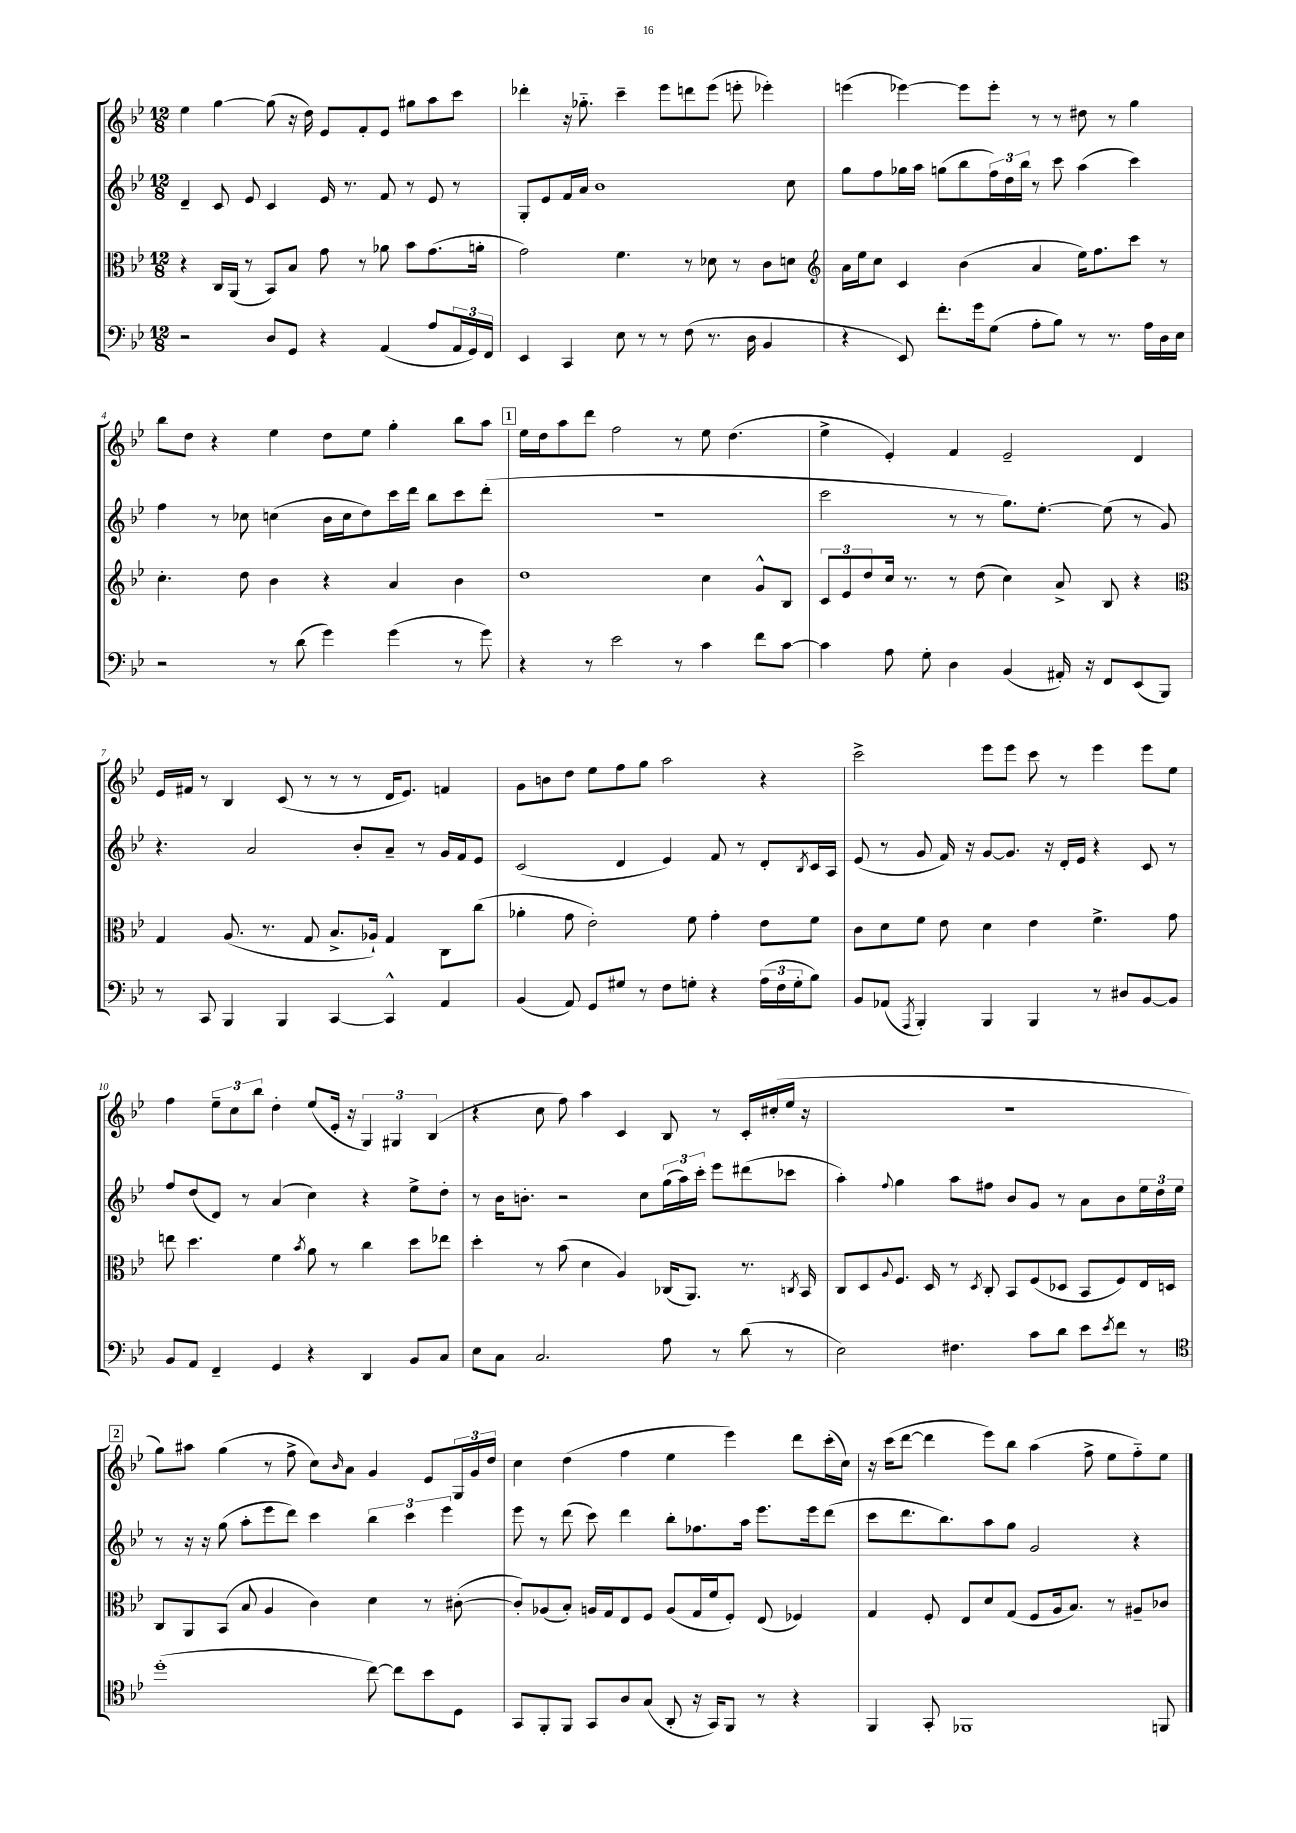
<<
\new StaffGroup <<
\new Staff = "s0" {
    \clef treble \key bes \major \numericTimeSignature \time 12/8
    ees''4 g''4~ g''8( r16 d''16) ees'8 f'8-. ees'8 gis''8 a''8 c'''8 |
    des'''4-. r16 ges''8.-_ c'''4-- ees'''8 d'''8 ees'''8( e'''8-. ees'''4-.) |
    e'''4( ees'''4~) ees'''8 ees'''8-. r8 r8 dis''8 r8 g''4 |
    bes''8 d''8 r4 ees''4 d''8 ees''8 g''4-. bes''8 a''8 |
    \mark \markup { \box "1" } ees''16 d''16 a''8 d'''8 f''2 r8 ees''8 d''4.( |
    ees''4-> ees'4-.) f'4 ees'2-- d'4 |
    ees'16 fis'16 r8 bes4 c'8( r8 r8 r8 d'16 ees'8.) f'4 |
    g'8 b'8 d''8 ees''8 f''8 g''8 a''2 r4 |
    c'''2-> ees'''8 ees'''8 c'''8 r8 ees'''4 ees'''8 ees''8 |
    f''4 \tuplet 3/2 { ees''8-- c''8 bes''8 } d''4-. ees''8( ees'16-. r16 \tuplet 3/2 { g4) gis4 bes4( } |
    r4 c''8 f''8) a''4 c'4 bes8 r8 c'16-. cis''16-.( ees''16 r16 |
    R1. |
    \mark \markup { \box "2" } g''8) ais''8 g''4( r8 f''8-> c''8) \grace { bes'16 } a'8 g'4 ees'8 \tuplet 3/2 { g16 g'16 d''16 } |
    c''4 d''4( f''4 ees''4 ees'''4) d'''8 c'''16-.( c''16) |
    r16 c'''16( d'''8~ d'''4 ees'''8) bes''8 a''4( f''8-> ees''8 f''8-_) ees''8 \bar "|." |
}
\new Staff = "s1" {
    \clef treble \key bes \major \numericTimeSignature \time 12/8
    d'4-- c'8 ees'8 c'4 ees'16 r8. f'8 r8 ees'8 r8 |
    g8-. ees'8 f'16 a'16 bes'1 c''8 |
    g''8 f''8 ges''16 a''16 g''8( bes''8 \tuplet 3/2 { f''16) d''16 bes''16 } r8 c'''8 a''4( c'''4) |
    f''4 r8 ces''8 c''4( bes'16 c''16 d''8) c'''16 d'''16 bes''8 c'''8 d'''8-.( |
    \mark \markup { \box "1" } R1. |
    c'''2 r8 r8 g''8.) ees''8.~-. ees''8( r8 g'8) |
    r4. a'2 bes'8-. a'8-- r8 g'16 f'16 ees'8 |
    c'2( d'4 ees'4) f'8 r8 d'8-. \acciaccatura { bes8 } c'16 a16 |
    ees'8( r8 g'8 f'16) r16 g'8~ g'8. r16 d'16-. ees'16 r4 c'8 r8 |
    f''8 d''8( d'8) r8 a'4( c''4) r4 ees''8-> d''8-. |
    r8 bes'16 b'8.-. r2 c''8 \tuplet 3/2 { g''16( a''16) c'''16-. } ees'''8 dis'''8( ces'''8 |
    a''4-.) \appoggiatura { f''8 } g''4 a''8 fis''8 bes'8 g'8 r8 a'8 bes'8 \tuplet 3/2 { ees''16 d''16 ees''16 } |
    \mark \markup { \box "2" } r8 r16 r16 g''8( a''8-. ees'''8 d'''8) c'''4 \tuplet 3/2 { bes''4 c'''4 ees'''4 } |
    ees'''8 r8 d'''8( c'''8) d'''4 bes''8-. fes''8. a''16 ees'''8. ees'''16 d'''8( |
    c'''8 d'''8. bes''8.) a''8 g''8 g'2 r4 \bar "|." |
}
\new Staff = "s2" {
    \clef alto \key bes \major \numericTimeSignature \time 12/8
    r4 c16 a,16( r8 bes,8) bes8 g'8 r8 aes'8 bes'8 g'8.( a'16-. |
    g'2) f'4. r8 des'8 r8 c'8 d'8 |
    \clef treble a'16 ees''16 c''8 c'4 bes'4( a'4 ees''16) f''8. c'''8 r8 |
    c''4.-. d''8 bes'4 r4 a'4 bes'4 |
    \mark \markup { \box "1" } d''1 c''4 g'8-^ bes8 |
    \tuplet 3/2 { c'8 ees'8 d''8 } c''16 r8. r8 d''8( c''4) a'8-> bes8 r4 |
    \clef alto g4 a8.( r8. g8 bes8.-> aes16-!) g4 c8 c''8( |
    aes'4-. g'8 ees'2-.) f'8 g'4-. ees'8 f'8 |
    c'8 d'8 f'8 ees'8 d'4 ees'4 f'4.-> g'8 |
    e''8 d''4. f'4 \acciaccatura { bes'8 } a'8 r8 c''4 d''8 ees''8 |
    d''4-. r8 bes'8( d'4 a4) ces16( a,8.) r8. \acciaccatura { c8 } bes,16 |
    c8 d8 \appoggiatura { a8 } f8. d16 r8 \acciaccatura { d8 } c8-. bes,8 f8( des8 bes,8 f8) ees16 d16 |
    \mark \markup { \box "2" } c8 a,8 bes,8( bes8 a4 c'4) d'4 r8 cis'8~-.( |
    cis'8-.) aes8( bes8-.) a16 g16 ees8 f8 a8( g16 f'16 f8-.) ees8( fes4) |
    g4 f8-. ees8 d'8 g8( f8 a16 bes8.) r8 ais8-- ces'8 \bar "|." |
}
\new Staff = "s3" {
    \clef bass \key bes \major \numericTimeSignature \time 12/8
    r2 d8 g,8 r4 a,4( a8 \tuplet 3/2 { a,16 g,16) f,16 } |
    ees,4 c,4 ees8 r8 r8 f8( r8. d16 bes,4 |
    r4 ees,8) f'8.-. g'16 g8( a8-. bes8) r8 r8. a16 d16 ees16 |
    r2 r8 d'8( g'4) g'4( r8 g'8) |
    \mark \markup { \box "1" } r4 r8 ees'2 r8 c'4 f'8 c'8~ |
    c'4 a8 g8-. d4 bes,4( ais,16-.) r16 f,8 ees,8( bes,,8) |
    r8 c,8 bes,,4 bes,,4 c,4~ c,4-^ a,4 |
    bes,4( a,8) g,8 gis8 r8 f8 g8-. r4 \tuplet 3/2 { a16( f16 g16-. } bes8) |
    bes,8 aes,8( \acciaccatura { a,,8 } bes,,4-.) bes,,4 bes,,4 r8 dis8 bes,8~ bes,8 |
    bes,8 a,8 f,4-- g,4 r4 d,4 bes,8 c8 |
    ees8 c8 c2. a8 r8 d'8( r8 |
    ees2) fis4. c'8 d'8 ees'8 \acciaccatura { ees'8 } f'8 r8 |
    \mark \markup { \box "2" } \clef tenor d''1-.( c''8~) c''8 bes'8 d8 |
    g,8 f,8-. f,8 g,8 a8 g8( a,8-. r16 g,16) f,8 r8 r4 |
    f,4 g,8-. fes,1 f,8 \bar "|." |
}
>>
>>
